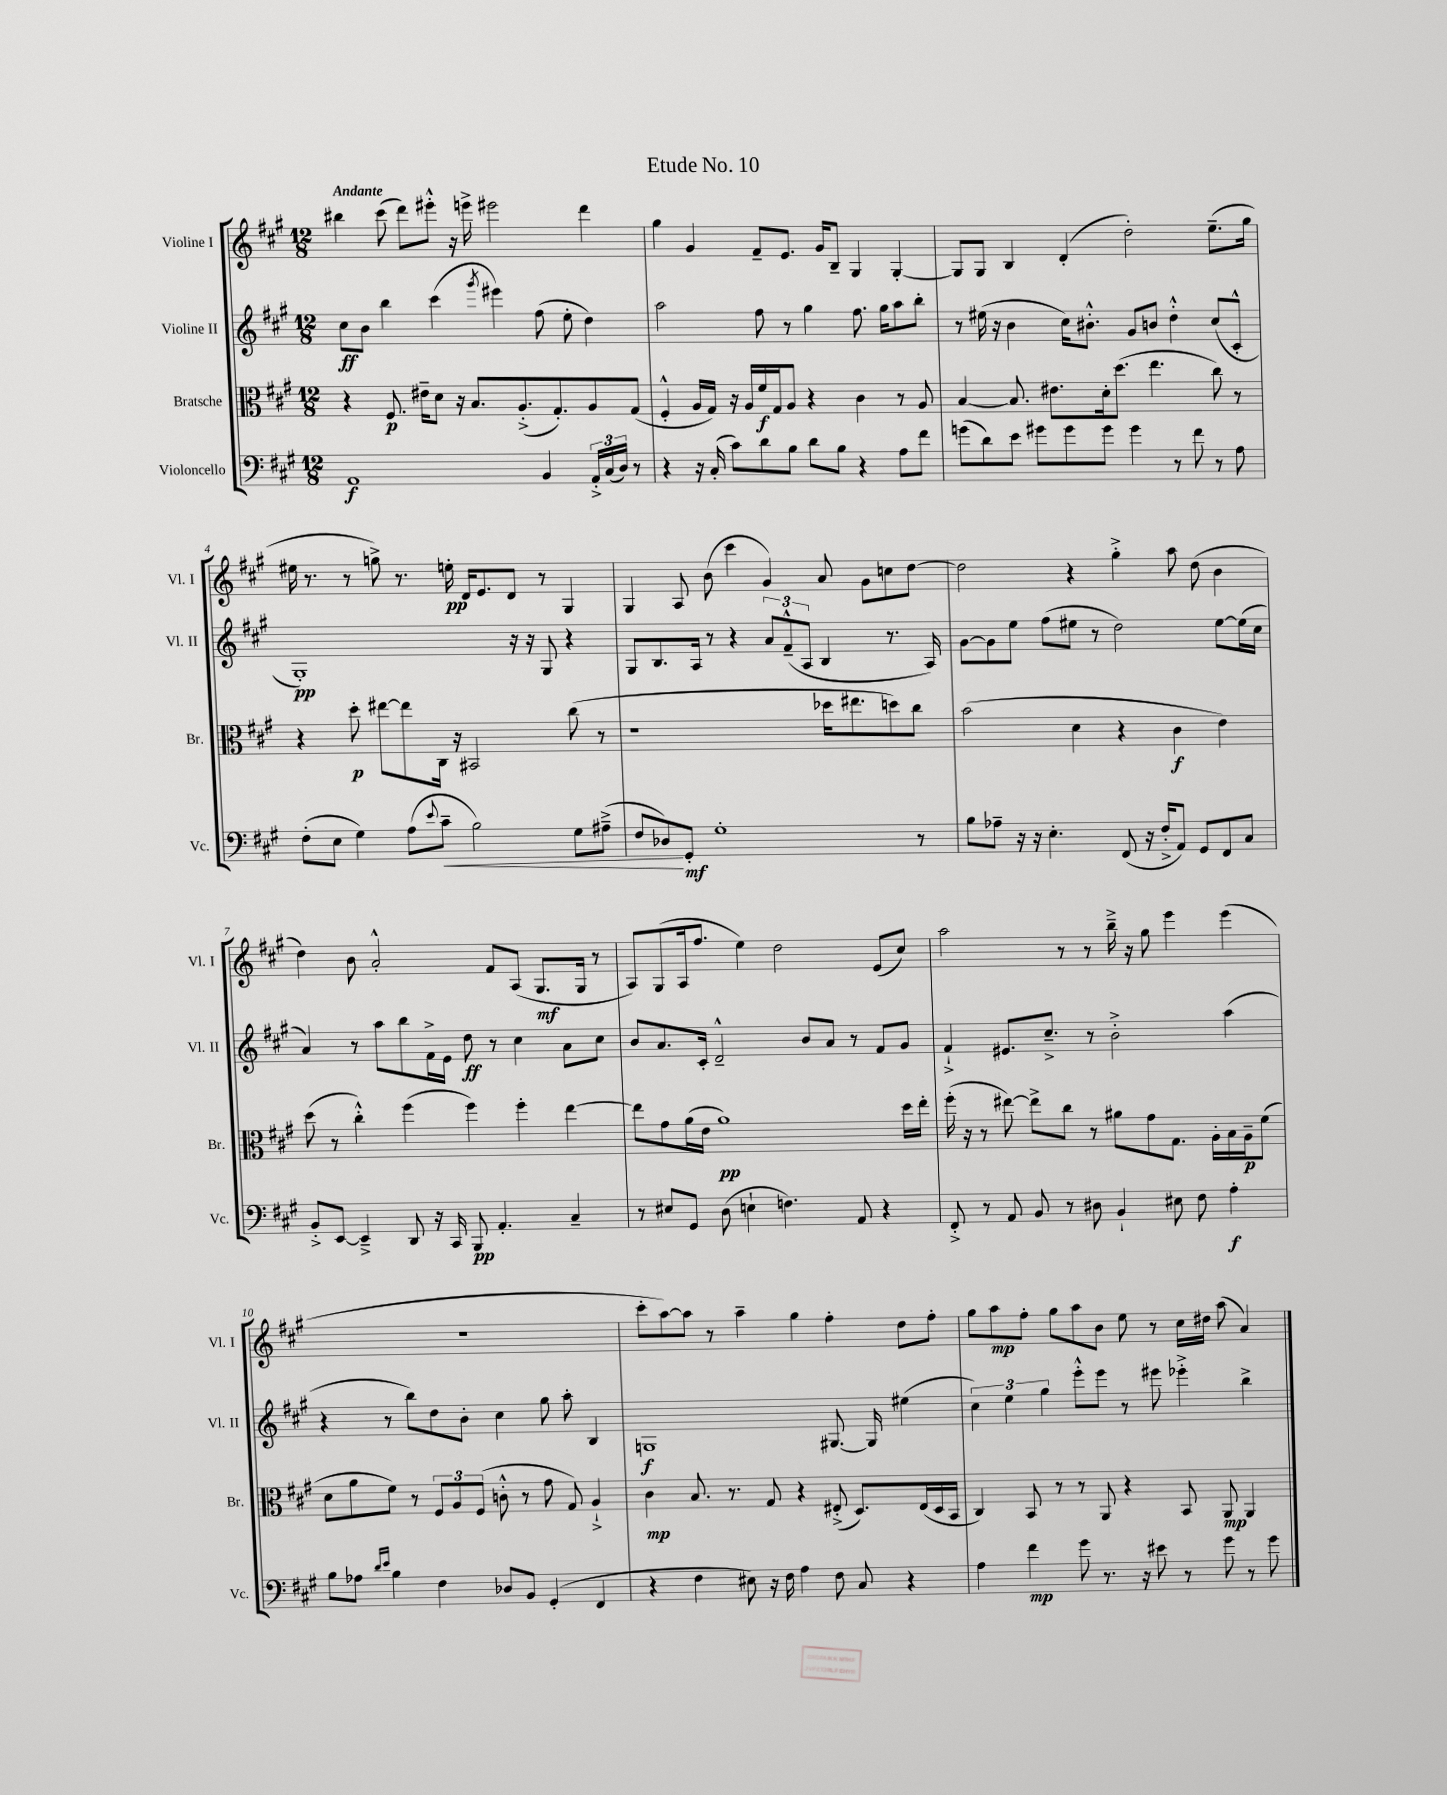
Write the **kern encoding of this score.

**kern	**dynam	**kern	**dynam	**kern	**dynam	**kern	**dynam
*part4	*part4	*part3	*part3	*part2	*part2	*part1	*part1
*staff4	*staff4	*staff3	*staff3	*staff2	*staff2	*staff1	*staff1
*I"Violoncello	*	*I"Bratsche	*	*I"Violine II	*	*I"Violine I	*
*I'Vc.	*	*I'Br.	*	*I'Vl. II	*	*I'Vl. I	*
*clefF4	*	*clefC3	*	*clefG2	*	*clefG2	*
*k[f#c#g#]	*	*k[f#c#g#]	*	*k[f#c#g#]	*	*k[f#c#g#]	*
*M12/8	*	*M12/8	*	*M12/8	*	*M12/8	*
=1	=1	=1	=1	=1	=1	=1	=1
!	!	!	!	!	!	!LO:TX:a:B:t=Andante	!
1AA	f	4r	.	8cc#\L	ff	4bb#X\	.
.	.	.	.	8b\J	.	.	.
.	.	8.F#/	p	4bb\	.	(8ccc#\	.
.	.	.	.	.	.	8ddd\L)	.
.	.	16e#X~\KL	.	.	.	.	.
.	.	8d\J	.	(4ccc#\	.	8eee#X'^^\J	.
.	.	16r	.	.	.	16r	.
.	.	8.B/L	.	.	.	16eeen^\	.
.	.	.	.	8qggg#/	.	.	.
.	.	.	.	4eee#X\)	.	2eee#X\	.
.	.	(8.A'^/	.	.	.	.	.
4BB/	.	.	.	(8ff#\	.	.	.
.	.	8.G#'/)	.	.	.	.	.
.	.	.	.	8ee'\	.	.	.
24AA'^/LL	.	8A/	.	4dd\)	.	4ddd\	.
(24C#/	.	.	.	.	.	.	.
24D/JJ)	.	.	.	.	.	.	.
8r	.	(8G#/J	.	.	.	.	.
=2	=2	=2	=2	=2	=2	=2	=2
4r	.	4F#'^^/	.	2aa\	.	4gg#\	.
16r	.	16A/LL	.	.	.	4g#/	.
(16C#'/	.	16G#/JJ)	.	.	.	.	.
8c#\L)	.	16r	.	.	.	.	.
.	.	16A/LL	.	.	.	.	.
8d\	.	16f#/	f	8ff#\	.	8f#~/L	.
.	.	16G#/J	.	.	.	.	.
8B\J	.	8A/J	.	8r	.	8.e/J	.
8d\L	.	4r	.	4gg#\	.	.	.
.	.	.	.	.	.	16g#/KL	.
8B\J	.	.	.	.	.	8B~/J	.
4r	.	4c#\	.	8.ff#\	.	4G#/	.
.	.	.	.	16gg#\KL	.	.	.
8A\L	.	8r	.	8aa\	.	[4G#'/	.
8f#\J	.	8A/	.	8bb'\J	.	.	.
=3	=3	=3	=3	=3	=3	=3	=3
(8gn\L	.	[4B/	.	8r	.	8G#/L]	.
8d\)	.	.	.	(16ee#X\	.	8G#/J	.
.	.	.	.	16r	.	.	.
8e\J	.	8.B/]	.	4b\	.	4B/	.
8g#X\L	.	.	.	.	.	.	.
.	.	8.e#X\L	.	.	.	.	.
8g#\	.	.	.	16cc#\KL)	.	(4d'/	.
.	.	.	.	8.b#X'^^\J	.	.	.
8g#\J	.	16d'\k	.	.	.	.	.
.	.	(8.dd\J	.	.	.	.	.
4g#\	.	.	.	8g#/L	.	2dd'\)	.
.	.	4.ee\	.	8bn/J	.	.	.
8r	.	.	.	4dd'^^\	.	.	.
8f#\	.	.	.	.	.	.	.
8r	.	8cc#\)	.	(8cc#/L	.	(8.ee~\L	.
8A\	.	8r	.	8c#'^^/J	.	.	.
.	.	.	.	.	.	16gg#\Jk	.
!!LO:LB:g=z
=4	=4	=4	=4	=4	=4	=4	=4
(8F#'\L	.	4r	.	1G#')	pp	16ee#X\	.
.	.	.	.	.	.	8.r	.
8E\J	.	.	.	.	.	.	.
4G#\)	.	8dd'\	p	.	.	8r	.
.	.	[8ee#X\L	.	.	.	8ggn^\)	.
(8A\L	.	8ee#\]	.	.	.	8.r	.
8qqe/	.	.	.	.	.	.	.
!	!LO:HP:b	!	!	!	!	!	!
8c#~\J	<	16C#\Jk	.	.	.	.	.
.	.	16r	.	.	.	16een'\	pp
2B\)	.	2BB#X/	.	.	.	16d/KL	.
.	.	.	.	.	.	8.e/	.
.	.	.	.	16r	.	8d/J	.
.	.	.	.	16r	.	.	.
.	.	.	.	8G#/	.	8r	.
8G#\L	.	(8cc#\	.	4r	.	4G#/	.
(8A#X~^\J	.	8r	.	.	.	.	.
=5	=5	=5	=5	=5	=5	=5	=5
8F#/L	.	1r	.	8G#/L	.	4G#/	.
8D-X/)	.	.	.	8.B/	.	.	.
8GG#'/J	[ mf	.	.	.	.	8A/	.
.	.	.	.	16A/Jk	.	.	.
1G#'	.	.	.	8r	.	(8b\	.
.	.	.	.	4r	.	4ccc#\	.
.	.	.	.	12a/L	.	4g#/)	.
.	.	.	.	(12f#~^^/	.	.	.
.	.	.	.	12A/J	.	.	.
.	.	16dd-X\KL	.	4B/	.	8a/	.
.	.	8.ee#X\	.	.	.	.	.
.	.	.	.	.	.	8g#\L	.
.	.	8ddn\)	.	8.r	.	8ccn\	.
8r	.	8cc#\J	.	.	.	[8dd\J	.
.	.	.	.	16A/)	.	.	.
=6	=6	=6	=6	=6	=6	=6	=6
8B\L	.	(2b\	.	[8g#\L	.	2dd\]	.
8A-X~\J	.	.	.	8g#\]	.	.	.
16r	.	.	.	8ee\J	.	.	.
16r	.	.	.	.	.	.	.
4.E'\	.	.	.	(8ff#\L	.	.	.
.	.	4d\	.	8ee#X\J	.	4r	.
.	.	.	.	8r	.	.	.
(8FF#/	.	4r	.	2dd\)	.	4gg#'^\	.
16r	.	.	.	.	.	.	.
16F#'^/KL	.	.	.	.	.	.	.
8AA/J)	.	4c#\	f	.	.	8aa\	.
8GG#/L	.	.	.	.	.	(8dd\	.
8FF#/	.	4e\)	.	[8ee#\L	.	4b\	.
8C#/J	.	.	.	(16ee#\L]	.	.	.
.	.	.	.	16cc#\JJ	.	.	.
!!LO:LB:g=z
=7	=7	=7	=7	=7	=7	=7	=7
8BB'^/L	.	(8dd\	.	4a/)	.	4dd\)	.
[8EE/J	.	8r	.	.	.	.	.
4EE~^/]	.	4cc#'^^\)	.	8r	.	8b\	.
.	.	.	.	8aa\L	.	2a'^^/	.
8DD/	.	(4ff#\	.	8bb\	.	.	.
16r	.	.	.	16f#^\L	.	.	.
16CC#/	.	.	.	16e\JJ	.	.	.
8BBB/	pp	4ff#\)	.	8dd\	ff	.	.
4.AA'/	.	.	.	8r	.	8f#/L	.
.	.	4ff#'\	.	4cc#\	.	(8A/J	.
.	.	.	.	.	.	8.G#/L	mf
4C#~/	.	[4ee\	.	8a\L	.	.	.
.	.	.	.	.	.	16G#/Jk	.
.	.	.	.	8cc#\J	.	8r	.
=8	=8	=8	=8	=8	=8	=8	=8
8r	.	8ee\L]	.	8b/L	.	8A/L)	.
8E#X/L	.	8g#\	.	8.a/	.	(8G#/	.
8GG#/J	.	(16a\L	.	.	.	16A/k	.
.	.	16e\JJ	.	16c#'/Jk	.	8.ff#/J	.
(8D\	.	1a)	pp	2d~^^/	.	.	.
4En`\	.	.	.	.	.	4ee\)	.
4.Fn\)	.	.	.	.	.	2dd\	.
.	.	.	.	8b/L	.	.	.
.	.	.	.	8a/J	.	.	.
8AA/	.	.	.	8r	.	.	.
4r	.	.	.	8f#/L	.	(8e/L	.
.	.	16dd\LL	.	8g#/J	.	8cc#/J)	.
.	.	16ee'\JJ	.	.	.	.	.
=9	=9	=9	=9	=9	=9	=9	=9
8FF#'^/	.	(16ff#'\	.	4f#`^/	.	2aa\	.
.	.	16r	.	.	.	.	.
8r	.	8r	.	.	.	.	.
8AA/	.	[8ee#X\)	.	8.e#X/L	.	.	.
8BB/	.	8ee#^\L]	.	.	.	.	.
.	.	.	.	8.cc#~^/J	.	.	.
8r	.	8cc#\J	.	.	.	8r	.
8D#X\	.	8r	.	8r	.	8r	.
4BB`/	.	8a#X\L	.	2b'^\	.	16bb~^\	.
.	.	.	.	.	.	16r	.
.	.	8g#\	.	.	.	8gg#\	.
8E#X\	.	8.G#\J	.	.	.	4eee\	.
8F#\	.	.	.	.	.	.	.
.	.	16A'\LL	.	.	.	.	.
4A'\	f	16B\	.	(4aa\	.	(4eee\	.
.	.	16A~\J	p	.	.	.	.
.	.	(8f#\J	.	.	.	.	.
!!LO:LB:g=z
=10	=10	=10	=10	=10	=10	=10	=10
8B\L	.	8d\L	.	4r	.	1.r	.
8A-X\J	.	8a\	.	.	.	.	.
16qqd/LL	.	.	.	.	.	.	.
16qqe/JJ	.	.	.	.	.	.	.
4B\	.	8f#\J)	.	8r	.	.	.
.	.	8r	.	8bb\L)	.	.	.
4F#\	.	12F#/L	.	8dd\	.	.	.
.	.	12A/	.	.	.	.	.
.	.	.	.	8b'\J	.	.	.
.	.	(12F#/J	.	.	.	.	.
8D-X/L	.	8cn'^^\	.	4cc#\	.	.	.
8BB/J	.	8r	.	.	.	.	.
(4GG#'/	.	8g#\	.	8gg#\	.	.	.
.	.	8G#/)	.	8aa'\	.	.	.
4FF#/	.	4A`^/	.	4B/	.	.	.
=11	=11	=11	=11	=11	=11	=11	=11
4r	.	4c#\	mp	1Gn	f	8ccc#'\L	.
.	.	.	.	.	.	[8aa\)	.
4F#\	.	8.B/	.	.	.	8aa\J]	.
.	.	.	.	.	.	8r	.
.	.	8.r	.	.	.	.	.
8E#X\)	.	.	.	.	.	4aa~\	.
16r	.	8G#/	.	.	.	.	.
16F#\	.	.	.	.	.	.	.
4A\	.	4r	.	.	.	4gg#\	.
8F#\	.	(8E#X'^/	.	[8.G#X/	.	4ff#'\	.
8C#/	.	8.D/L)	.	.	.	.	.
.	.	.	.	16G#/]	.	.	.
4r	.	.	.	(4ee#X\	.	8dd\L	.
.	.	(16E#/L	.	.	.	.	.
.	.	16D/	.	.	.	8ff#'\J	.
.	.	16BB/JJ	.	.	.	.	.
=12	=12	=12	=12	=12	=12	=12	=12
4A\	.	4C#/)	.	6cc#\)	.	8gg#\L	.
.	.	.	.	.	.	8aa\	mp
.	.	.	.	6ee\	.	.	.
4f#\	mp	8BB/	.	.	.	8ff#'\J	.
.	.	.	.	6gg#\	.	.	.
.	.	8r	.	.	.	8gg#\L	.
8g#\	.	8r	.	8eee'^^\L	.	8aa\	.
8.r	.	8AA/	.	8eee\J	.	8b\J	.
.	.	4r	.	8r	.	8ee\	.
16r	.	.	.	.	.	.	.
8e#X\	.	.	.	8eee#X\	.	8r	.
8r	.	8BB/	.	4eee-X'^\	.	16cc#\LL	.
.	.	.	.	.	.	16dd#X\JJ	.
8g#\	.	8AA/	mp	.	.	(8aa\	.
8r	.	4AA/	.	4bb^\	.	4a/)	.
8g#\	.	.	.	.	.	.	.
==	==	==	==	==	==	==	==
*-	*-	*-	*-	*-	*-	*-	*-
